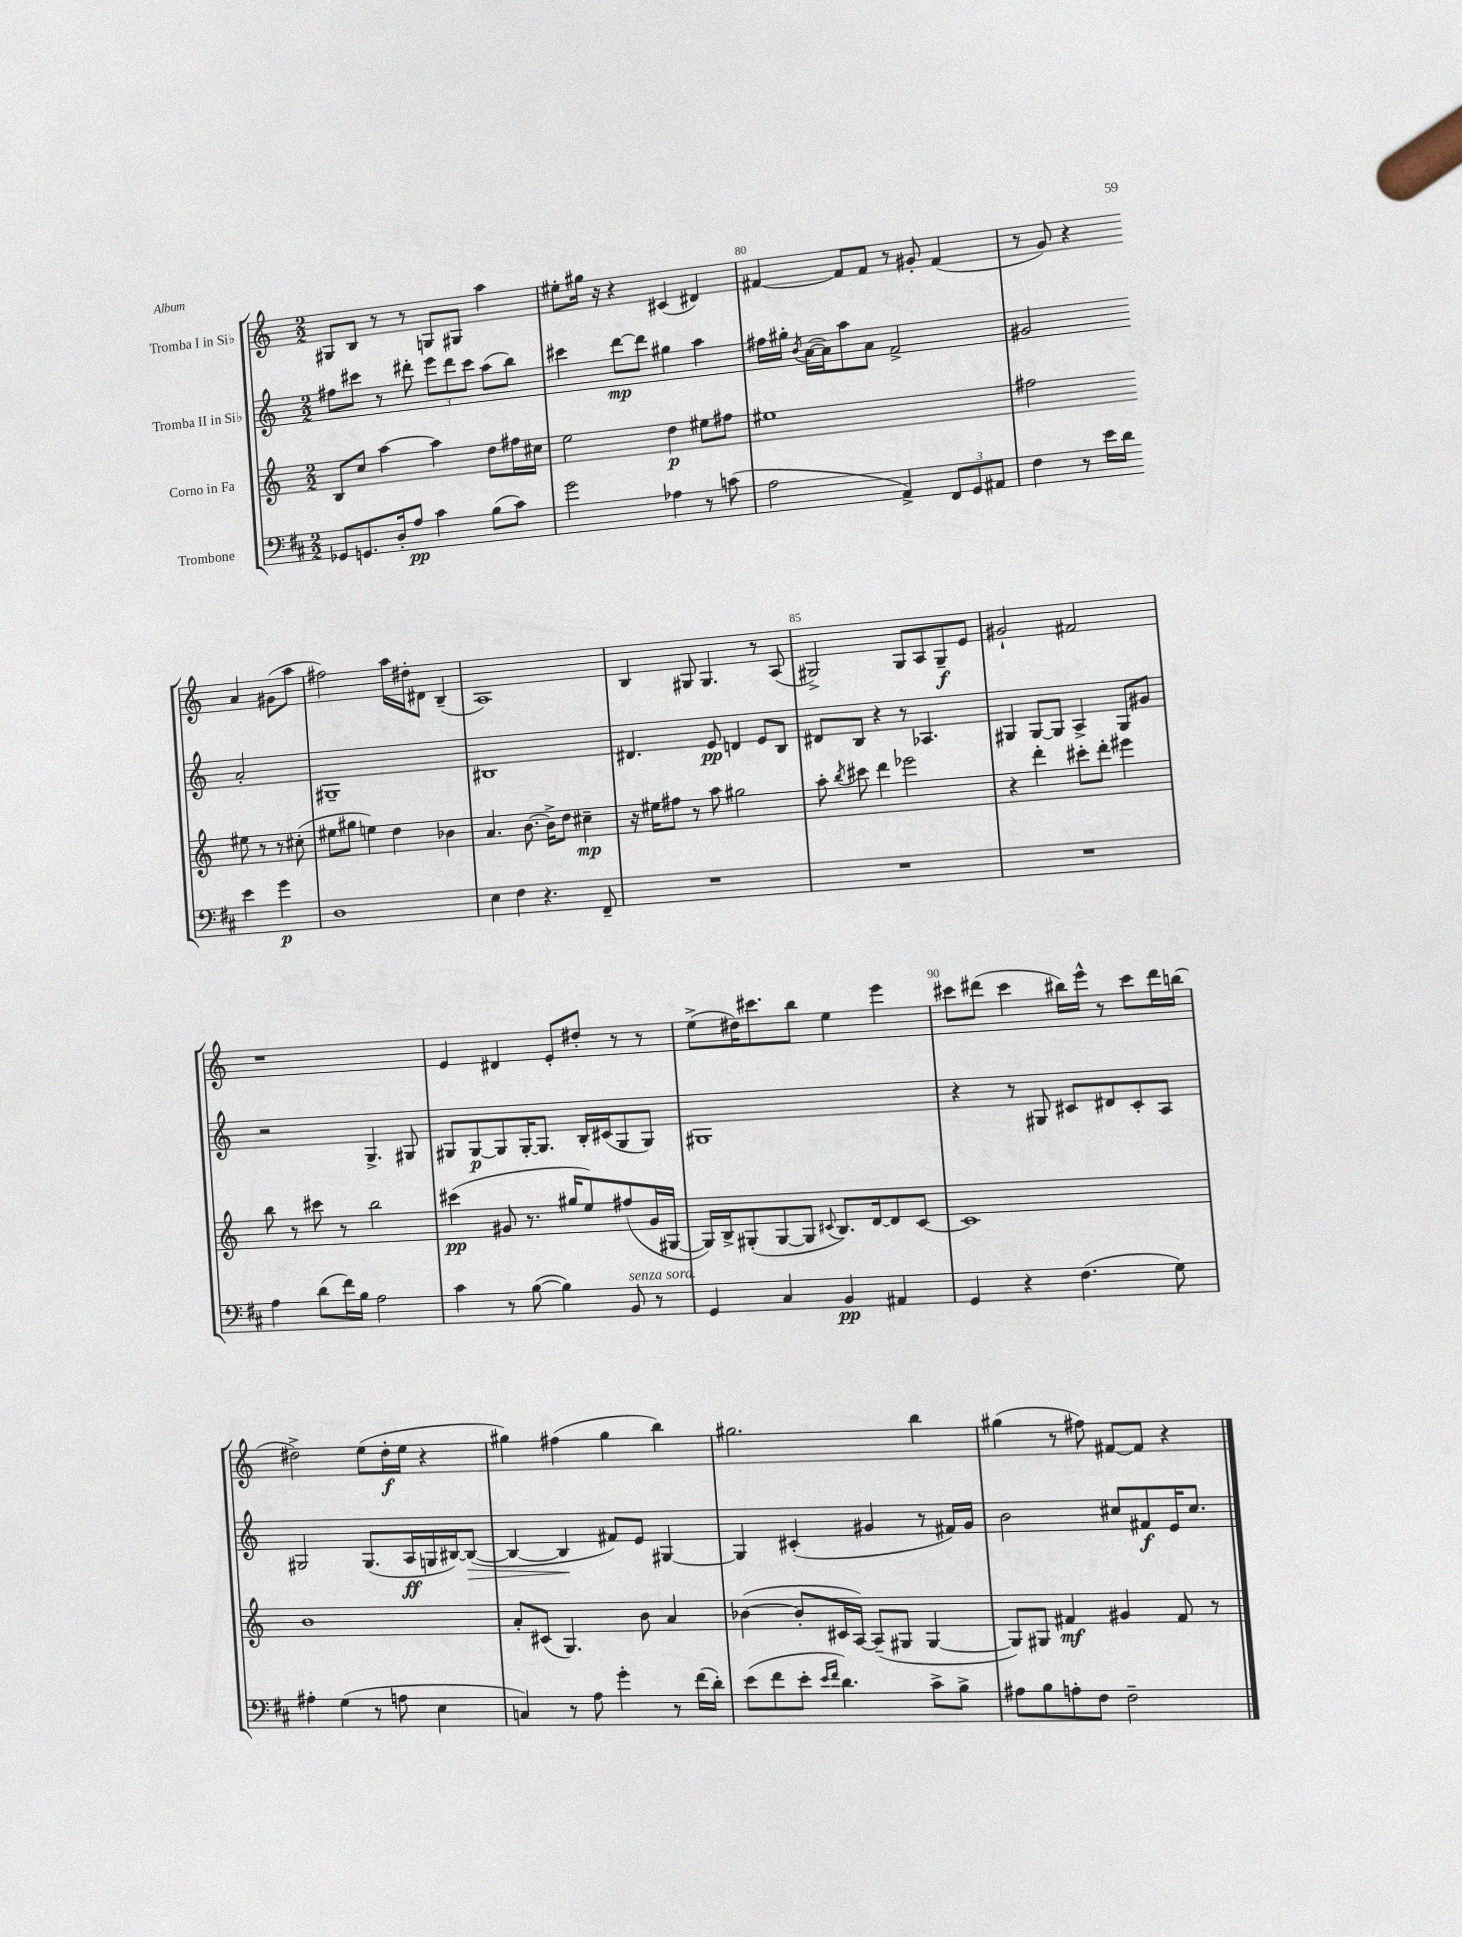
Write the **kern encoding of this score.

**kern	**dynam	**kern	**dynam	**kern	**dynam	**kern	**dynam
*part4	*part4	*part3	*part3	*part2	*part2	*part1	*part1
*staff4	*staff4	*staff3	*staff3	*staff2	*staff2	*staff1	*staff1
*I"Trombone	*	*I"Corno in Fa	*	*I"Tromba II in Si♭	*	*I"Tromba I in Si♭	*
*clefF4	*	*clefG2	*	*clefG2	*	*clefG2	*
*k[f#c#]	*	*k[]	*	*k[]	*	*k[]	*
*M2/2	*	*M2/2	*	*M2/2	*	*M2/2	*
=78	=78	=78	=78	=78	=78	=78	=78
8GG-X/L	.	8B/L	.	8ff#X\L	.	8G#X/L	.
8.GGn/	.	8cc/J	.	8ccc#X\J	.	8B/J	.
.	.	[4aa\	.	8r	.	8r	.
16D'/k	.	.	.	.	.	.	.
8A/J	pp	.	.	8ddd#X'\	.	8r	.
4c#\	.	4aa\]	.	12eee\L	.	8Gn/L	.
.	.	.	.	12ddd#\	.	.	.
.	.	.	.	.	.	8G#X/J	.
.	.	.	.	12ccc#\J	.	.	.
(8B\L	.	8dd\L	.	(8aa\L	.	4aa\	.
8c#\J)	.	16ff#X\L	.	8bb\J)	.	.	.
.	.	16cc#X\JJ	.	.	.	.	.
=79	=79	=79	=79	=79	=79	=79	=79
2g\	.	2ee\	.	4ccc#X\	.	8ee#X'\L	.
.	.	.	.	.	.	16gg#X\Jk	.
.	.	.	.	.	.	16r	.
.	.	.	.	[8ddd\L	mp	4r	.
.	.	.	.	8ddd\J]	.	.	.
4A-X\	.	4dd\	p	4gg#X\	.	(4c#X/	.
8r	.	8ee#X\L	.	4aa\	.	4d#X/)	.
(8cn\	.	8ff#X\J	.	.	.	.	.
=80	=80	=80	=80	=80	=80	=80	=80
2A\	.	1ee#X	.	16ff#X\LL	.	[4f#X/	.
.	.	.	.	16gg#X'\JJ	.	.	.
.	.	.	.	8qb/	.	.	.
.	.	.	.	([16a\LL	.	.	.
.	.	.	.	16a\J])	.	.	.
.	.	.	.	8aa\	.	8f#/L]	.
.	.	.	.	8a\J	.	8f#/J	.
4AA^/)	.	.	.	2f^/	.	8r	.
.	.	.	.	.	.	8g#X'/	.
12FF#/L	.	.	.	.	.	(4f#/	.
12GG/	.	.	.	.	.	.	.
12AA#X/J	.	.	.	.	.	.	.
=81	=81	=81	=81	=81	=81	=81	=81
4F#\	.	2ff#X\	.	2g#X/	.	8r	.
.	.	.	.	.	.	8g/)	.
8r	.	.	.	.	.	4r	.
16e\LL	.	.	.	.	.	.	.
16d\JJ	.	.	.	.	.	.	.
4e\	.	8ee#X\	.	2a'/	.	4a/	.
.	.	8r	.	.	.	.	.
4g\	p	8r	.	.	.	(8g#X\L	.
.	.	(8cc#X'\	.	.	.	8aa\J	.
!!LO:LB:g=z
=82	=82	=82	=82	=82	=82	=82	=82
1D	.	8ee#X\L	.	1G#X~	.	2ff#X\)	.
.	.	8gg#X\J	.	.	.	.	.
.	.	4een\)	.	.	.	.	.
.	.	4dd\	.	.	.	16aa\LL	.
.	.	.	.	.	.	16dd#X'\J	.
.	.	.	.	.	.	8d#X\J	.
.	.	4b-X\	.	.	.	(4B~/	.
=83	=83	=83	=83	=83	=83	=83	=83
4E\	.	4.a/	.	1B#X	.	1A)	.
4F#\	.	.	.	.	.	.	.
.	.	[8.b\	.	.	.	.	.
4.r	.	.	.	.	.	.	.
.	.	16b^\KL]	.	.	.	.	.
.	.	8dd\J	.	.	.	.	.
.	.	4cc#X~\	mp	.	.	.	.
8FF#~/	.	.	.	.	.	.	.
=84	=84	=84	=84	=84	=84	=84	=84
1r	.	16r	.	4.d#X/	.	4B/	.
.	.	16ee#X\KL	.	.	.	.	.
.	.	8ff#X\J	.	.	.	.	.
.	.	8r	.	.	.	8G#X/	.
.	.	8aa\	.	8e/	pp	4.G#/	.
.	.	2gg#X\	.	4dn/	.	.	.
.	.	.	.	8e/L	.	8r	.
.	.	.	.	8B/J	.	(8A/	.
=85	=85	=85	=85	=85	=85	=85	=85
1r	.	8aa'\	.	8d#X/L	.	2G#X^/)	.
.	.	8qbb/	.	.	.	.	.
.	.	8ccc#X\	.	8B/J	.	.	.
.	.	4ddd\	.	4r	.	.	.
.	.	2eee-X\	.	8r	.	8G#/L	.
.	.	.	.	4.A-X/	.	8A/	.
.	.	.	.	.	.	8G#~/	f
.	.	.	.	.	.	8e/J	.
=86	=86	=86	=86	=86	=86	=86	=86
1r	.	4r	.	4G#X/	.	2g#X`/	.
.	.	4ddd'\	.	[8G#/L	.	.	.
.	.	.	.	8G#/J]	.	.	.
.	.	8ccc#X'\L	.	4A^/	.	2f#X/	.
.	.	8ddd'\J	.	.	.	.	.
.	.	4eee#X\	.	8G#/L	.	.	.
.	.	.	.	8g#X/J	.	.	.
!!LO:LB:g=z
=87	=87	=87	=87	=87	=87	=87	=87
4A\	.	8bb\	.	2r	.	1r	.
.	.	8r	.	.	.	.	.
(8d\L	.	8ccc#X\	.	.	.	.	.
16f#\L)	.	8r	.	.	.	.	.
16B\JJ	.	.	.	.	.	.	.
2A\	.	2bb\	.	4.G^/	.	.	.
.	.	.	.	8G#X/	.	.	.
=88	=88	=88	=88	=88	=88	=88	=88
4c#\	.	(4ccc#X\	pp	8G#X/L	.	4e/	.
.	.	.	.	[8G#/	p	.	.
8r	.	8g#X/	.	8G#/]	.	4d#X/	.
([8B\	.	8.r	.	[16G#'/K	.	.	.
.	.	.	.	8.G#/J]	.	.	.
4B\])	.	.	.	.	.	8e'/L	.
.	.	16gg#X/KL	.	.	.	.	.
.	.	8ee/)	.	16B'/LL	.	8dd#X'/J	.
.	.	.	.	(16c#X/J	.	.	.
!LO:TX:a:i:t=senza sord.	!	!	!	!	!	!	!
8BB/	.	(8ff#X/	.	8G#/	.	8r	.
8r	.	16g#/L	.	8G#/J)	.	8r	.
.	.	[16G#X/JJ	.	.	.	.	.
=89	=89	=89	=89	=89	=89	=89	=89
4GG/	.	16G#/LL])	.	1G#X	.	(8ee^\L	.
.	.	16B^/J	.	.	.	.	.
.	.	(8G#X'/	.	.	.	16dd#X\K)	.
.	.	.	.	.	.	8.ccc#X\	.
4C#/	.	[8G#/	.	.	.	.	.
.	.	8G#/J]	.	.	.	8bb\J	.
.	.	8qqc#X/	.	.	.	.	.
4BB/	pp	8.B/L)	.	.	.	4ee\	.
.	.	[16d/k	.	.	.	.	.
4AA#X/	.	8d/]	.	.	.	4eee\	.
.	.	[8c#/J	.	.	.	.	.
=90	=90	=90	=90	=90	=90	=90	=90
4GG/	.	1c#]	.	4r	.	8ccc#X\L	.
.	.	.	.	.	.	(8ddd#X\J	.
4r	.	.	.	8r	.	4ccc#\	.
.	.	.	.	8G#X/	.	.	.
(4.F#\	.	.	.	8c#X/L	.	16bb#X\LL)	.
.	.	.	.	.	.	16eee^^\JJ	.
.	.	.	.	8d#X/	.	8r	.
.	.	.	.	8c#'/	.	8ccc#\L	.
8G\)	.	.	.	8A/J	.	16ddd#\L	.
.	.	.	.	.	.	(16bbn\JJ	.
!!LO:LB:g=z
=91	=91	=91	=91	=91	=91	=91	=91
4A#X'\	.	1b	.	2G#X/	.	2dd#X^\)	.
(4G\	.	.	.	.	.	.	.
8r	.	.	.	(8.G#/L	.	(8ee\L	.
8An\	.	.	.	.	.	16dd#'\L	f
.	.	.	.	16A/L	ff	16ee\JJ	.
4E\	.	.	.	16Gn/	.	4r	.
.	.	.	.	[16B#X/J)	.	.	.
!	!	!	!	!	!LO:HP:b	!	!
.	.	.	.	(8B#/J_	>	.	.
=92	=92	=92	=92	=92	=92	=92	=92
4Cn/)	.	8a'/L	.	4B#/_	.	4gg#X\)	.
.	.	(8c#X/J	.	.	.	.	.
8r	.	4.G/)	.	4B#/]	.	(4ff#X\	.
8A\	.	.	.	.	.	.	.
4g'\	.	.	.	8f#X/L)	]	4gg#\	.
.	.	8b\	.	8e/J	.	.	.
8r	.	4a/	.	[4G#X/	.	4bb\)	.
(16f#\LL	.	.	.	.	.	.	.
16d'\JJ)	.	.	.	.	.	.	.
=93	=93	=93	=93	=93	=93	=93	=93
(8e\L	.	([4b-X\	.	4G#/]	.	2.gg#X\	.
8f#\	.	.	.	.	.	.	.
8e'\J	.	8b-'/L]	.	(4c#X'/	.	.	.
16qqe/LL	.	.	.	.	.	.	.
16qqf#/JJ	.	.	.	.	.	.	.
4.d\)	.	16c#X/L	.	.	.	.	.
.	.	[16A/JJ)	.	.	.	.	.
.	.	(8A~/L]	.	4g#X/	.	.	.
.	.	8G#X/J	.	.	.	.	.
8c#^\L	.	[4G#/	.	8r	.	4bb\	.
8B^\J	.	.	.	16f#X/LL)	.	.	.
.	.	.	.	16g#/JJ	.	.	.
=94	=94	=94	=94	=94	=94	=94	=94
8A#X\L	.	8G#/L])	.	2b\	.	(4gg#X\	.
8B\	.	8G#X/J	.	.	.	.	.
8An'\	.	4f#X/	mf	.	.	8r	.
8F#\J	.	.	.	.	.	8ff#X\)	.
2F#~\	.	4g#X/	.	8cc#X/L	.	[8f#X/L	.
.	.	.	.	8f#X/	f	8f#/J]	.
.	.	8f#/	.	16e/K	.	4r	.
.	.	.	.	8.cc#/J	.	.	.
.	.	8r	.	.	.	.	.
==	==	==	==	==	==	==	==
*-	*-	*-	*-	*-	*-	*-	*-
